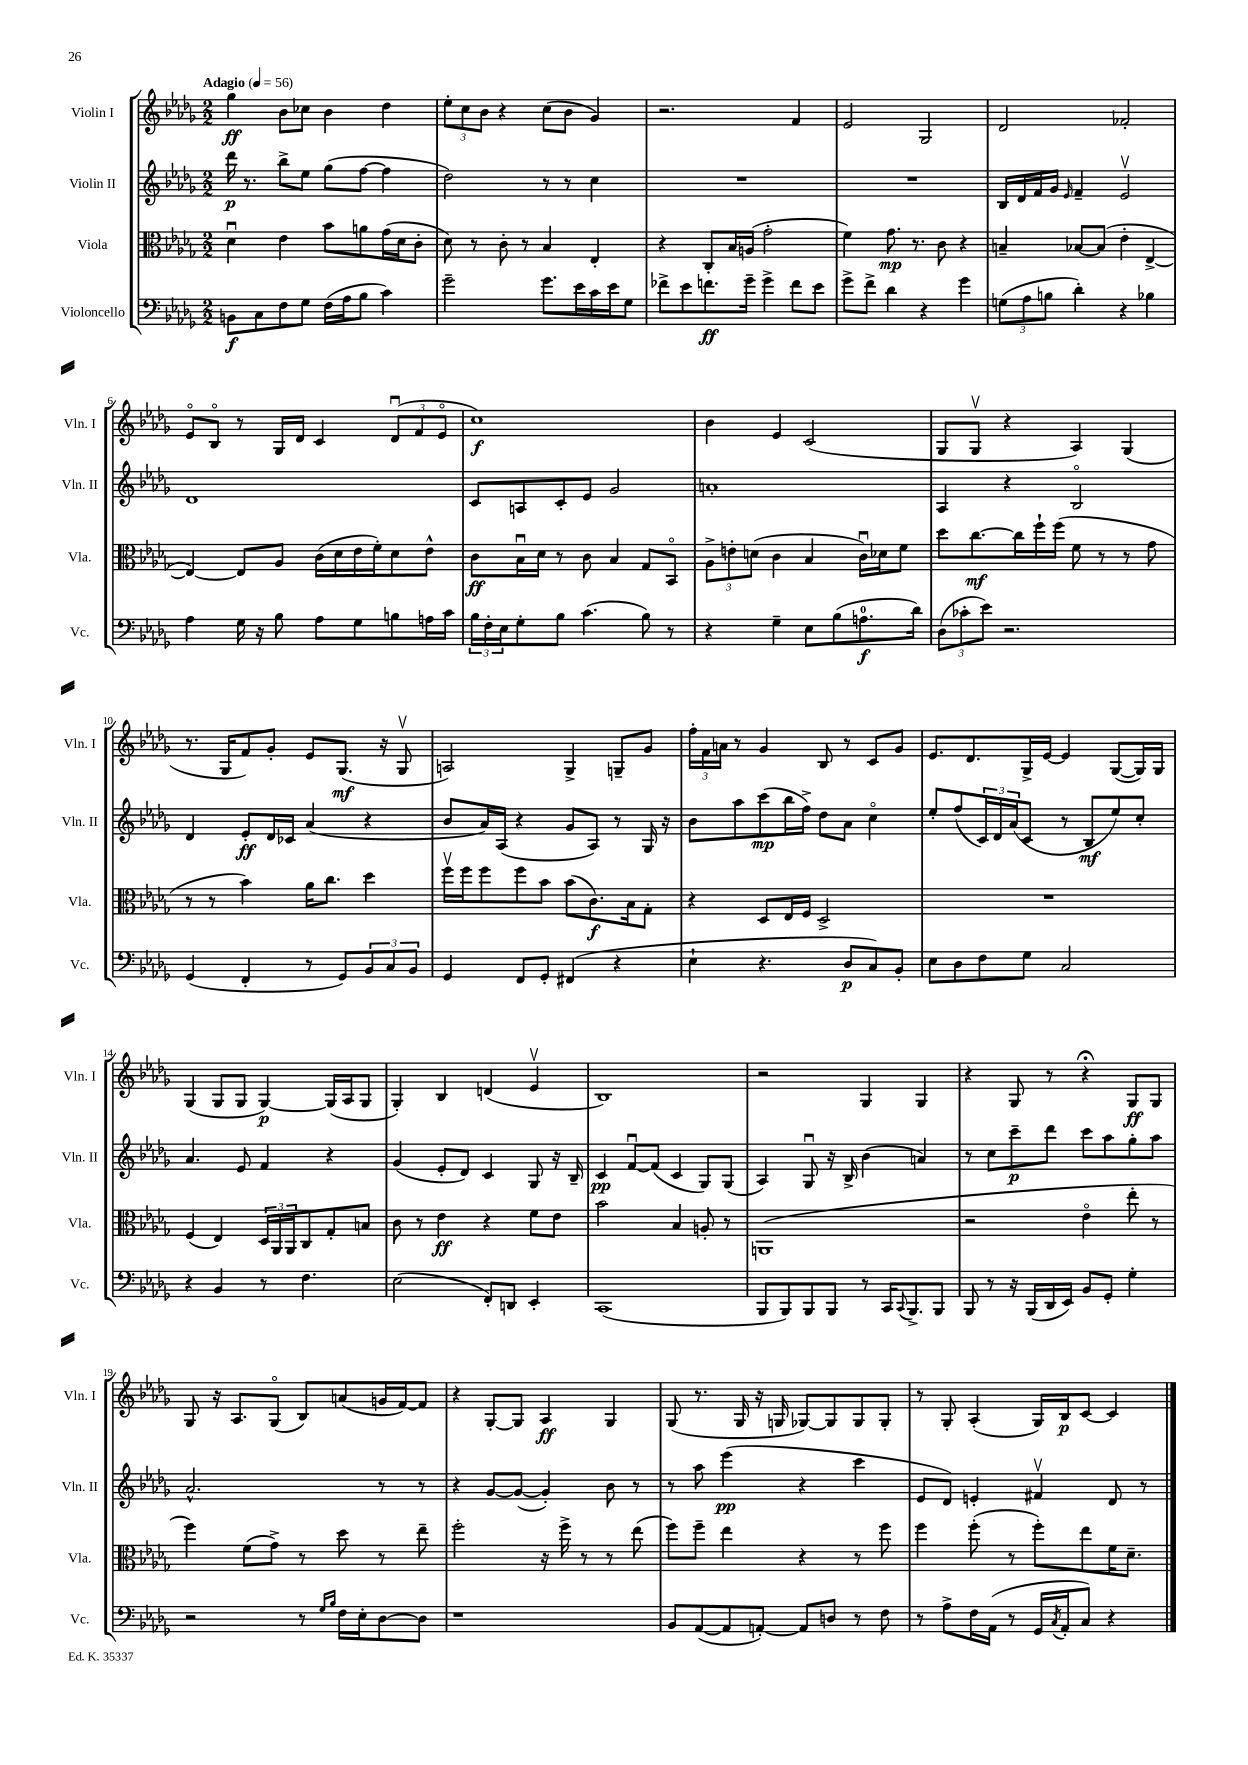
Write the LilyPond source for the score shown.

<<
\new StaffGroup <<
\new Staff = "s0" \with { instrumentName = "Violin I" shortInstrumentName = "Vln. I" } {
    \clef treble \key des \major \numericTimeSignature \time 2/2 \tempo "Adagio" 4 = 56
    ges''4\ff bes'8 ces''8 bes'4 des''4 |
    \tuplet 3/2 { ees''8-. c''8 bes'8 } r4 c''8( bes'8 ges'4) |
    r2. f'4 |
    ees'2 ges2 |
    des'2 fes'2-. |
    ees'8\flageolet bes8\flageolet r8 ges16 des'16 c'4 \tuplet 3/2 { des'8\downbow( f'8 ees'8\flageolet } |
    c''1\f) |
    bes'4 ees'4 c'2( |
    ges8 ges8\upbow r4 aes4) ges4( |
    r8. ges16 f'8) ges'8-. ees'8 ges8.\mf( r16 ges8\upbow |
    a2) ges4-> g8-- ges'8 |
    \tuplet 3/2 { f''16-. f'16 a'16 } r8 ges'4 bes8 r8 c'8 ges'8 |
    ees'8. des'8. ges16-> ees'16~ ees'4 ges8~( ges16) ges16 |
    ges4( ges8 ges8 ges4~\p) ges16( aes16 ges8 |
    ges4-.) bes4 d'4( ees'4\upbow |
    bes1) |
    r2 ges4 ges4 |
    r4 ges8 r8 r4\fermata ges8\ff ges8 |
    ges8 r16 aes8. ges8\flageolet( bes8) a'8( g'16 f'16~) f'8 |
    r4 ges8~-. ges8 aes4\ff ges4 |
    ges8( r8. ges16 r16 g16 ges8~) ges8 ges8 ges8-. |
    r8 ges8-. aes4-.( ges16) bes16\p c'8~ c'4 \bar "|." |
}
\new Staff = "s1" \with { instrumentName = "Violin II" shortInstrumentName = "Vln. II" } {
    \clef treble \key des \major \numericTimeSignature \time 2/2
    des'''16\p r8. bes''8-> ees''8 ges''8( f''8~ f''4 |
    des''2) r8 r8 c''4 |
    R1 |
    R1 |
    bes16 des'16 f'16 ges'16 \grace { ees'16 } f'4-- ees'2\upbow |
    des'1 |
    c'8 a8 c'8-. ees'8 ges'2 |
    a'1-. |
    aes4 r4 bes2\flageolet |
    des'4 ees'8-.\ff des'16 ces'16 aes'4( r4 |
    bes'8 aes'16) aes16( r4 ges'8 aes8) r8 ges16 r16 |
    bes'8 aes''8 c'''8\mp( bes''16 f''16->) des''8 aes'8 c''4\flageolet |
    ees''8-. f''8( \tuplet 3/2 { c'16) des'16 aes'16( } c'8 r8 bes8\mf ees''8) c''8-. |
    aes'4. ees'8 f'4 r4 |
    ges'4( ees'8-. des'8) c'4 ges8 r16 bes16-- |
    c'4\pp f'8~\downbow f'8( c'4 ges8) ges8( |
    aes4) ges8\downbow r16 bes16-> bes'4( a'4) |
    r8 c''8 c'''8--\p des'''8 c'''8 aes''8 ges''8-. aes''8 |
    aes'2.-^ r8 r8 |
    r4 ges'8~ ges'8~( ges'4-.) bes'8 r8 |
    r8 aes''8 ees'''4\pp( r4 c'''4 |
    ees'8 des'8) e'4-. fis'4\upbow des'8 r8 \bar "|." |
}
\new Staff = "s2" \with { instrumentName = "Viola" shortInstrumentName = "Vla." } {
    \clef alto \key des \major \numericTimeSignature \time 2/2
    des'4\downbow ees'4 bes'8 a'8 ges'16( des'16 c'8-. |
    des'8) r8 c'8-. r8 bes4 ees4-. |
    r4 c8-. bes16 a16( ges'2-. |
    f'4) ges'8.\mp r8. c'8 r4 |
    b4-- bes8~ bes8( ees'4-. ees4~-> |
    ees4~) ees8 aes8 c'16( des'16 ees'16 f'16-.) des'8 ees'8-^ |
    c'8\ff bes16\downbow des'16 r8 c'8 bes4 ges8 bes,8\flageolet |
    \tuplet 3/2 { aes8-> e'8-. d'8( } c'4 bes4 c'16\downbow) des'16 f'8 |
    des''8 c''8.~\mf c''16 f''16-! f''16( f'8 r8 r8 ges'8 |
    r8 r8 bes'4) aes'16 c''8. des''4 |
    f''16\upbow f''16 f''8 f''8 bes'8 bes'8( c'8.\f) bes16 ges8-. |
    r4 des8 ees16 f16 des2-> |
    R1 |
    f4( ees4) \tuplet 3/2 { des16 aes,16 aes,16 } c8 ges8-. b8 |
    c'8 r8 ees'4\ff r4 f'8 ees'8 |
    bes'2 bes4 a8-. r8 |
    a,1( |
    r2 ees'4\flageolet ees''8-. r8 |
    f''4) f'8( ges'8->) r8 des''8 r8 ees''8-- |
    f''2-. r16 f''16-> r8 r8 ees''8( |
    f''8) f''8-- ees''4 r4 r8 f''8 |
    f''4 f''8-.( r8 f''8-.) ees''8 f'16 des'8.-- \bar "|." |
}
\new Staff = "s3" \with { instrumentName = "Violoncello" shortInstrumentName = "Vc." } {
    \clef bass \key des \major \numericTimeSignature \time 2/2
    b,8\f c8 f8 ges8 f16( aes16 bes8 c'4) |
    ges'2-- ges'8. ees'16 c'16 ees'16 ges8 |
    fes'8-> ees'8 f'8.\ff ges'16-- ges'4-> f'8 ees'8 |
    ges'8-> f'8-> des'4 r4 ges'4 |
    \tuplet 3/2 { g8( aes8 b8 } des'4-.) r4 bes4 |
    aes4 ges16 r16 bes8 aes8 ges8 b8 a16 c'16 |
    \tuplet 3/2 { bes16 f16-. ees16 } ges8-. bes8 c'4.( bes8) r8 |
    r4 ges4-- ees8 bes8( a8.-0\f des'16) |
    \tuplet 3/2 { des8( ces'8-. ees'8) } r2. |
    ges,4( f,4-. r8 ges,8) \tuplet 3/2 { bes,8 c8 bes,8 } |
    ges,4 f,8 ges,8-. fis,4( r4 |
    ees4-! r4. des8\p c8) bes,8-. |
    ees8 des8 f8 ges8 c2 |
    r4 bes,4 r8 f4. |
    ees2( f,8-.) d,8 ees,4-. |
    c,1( |
    bes,,8 bes,,8) bes,,8 bes,,8 r8 c,16 \appoggiatura { c,8 } bes,,8.-> bes,,8 |
    bes,,8 r8 r16 bes,,16( des,16 ees,16) bes,8 ges,8-. ges4-. |
    r2 r8 \grace { ges16 bes16 } f16 ees16-. des8~ des8 |
    r1 |
    bes,8 aes,8~( aes,8 a,8~-.) a,8 d8 r8 f8 |
    r8 aes8-> f16 aes,16( r8 ges,16 \acciaccatura { c8 } aes,16-. c8) r4 \bar "|." |
}
>>
>>
